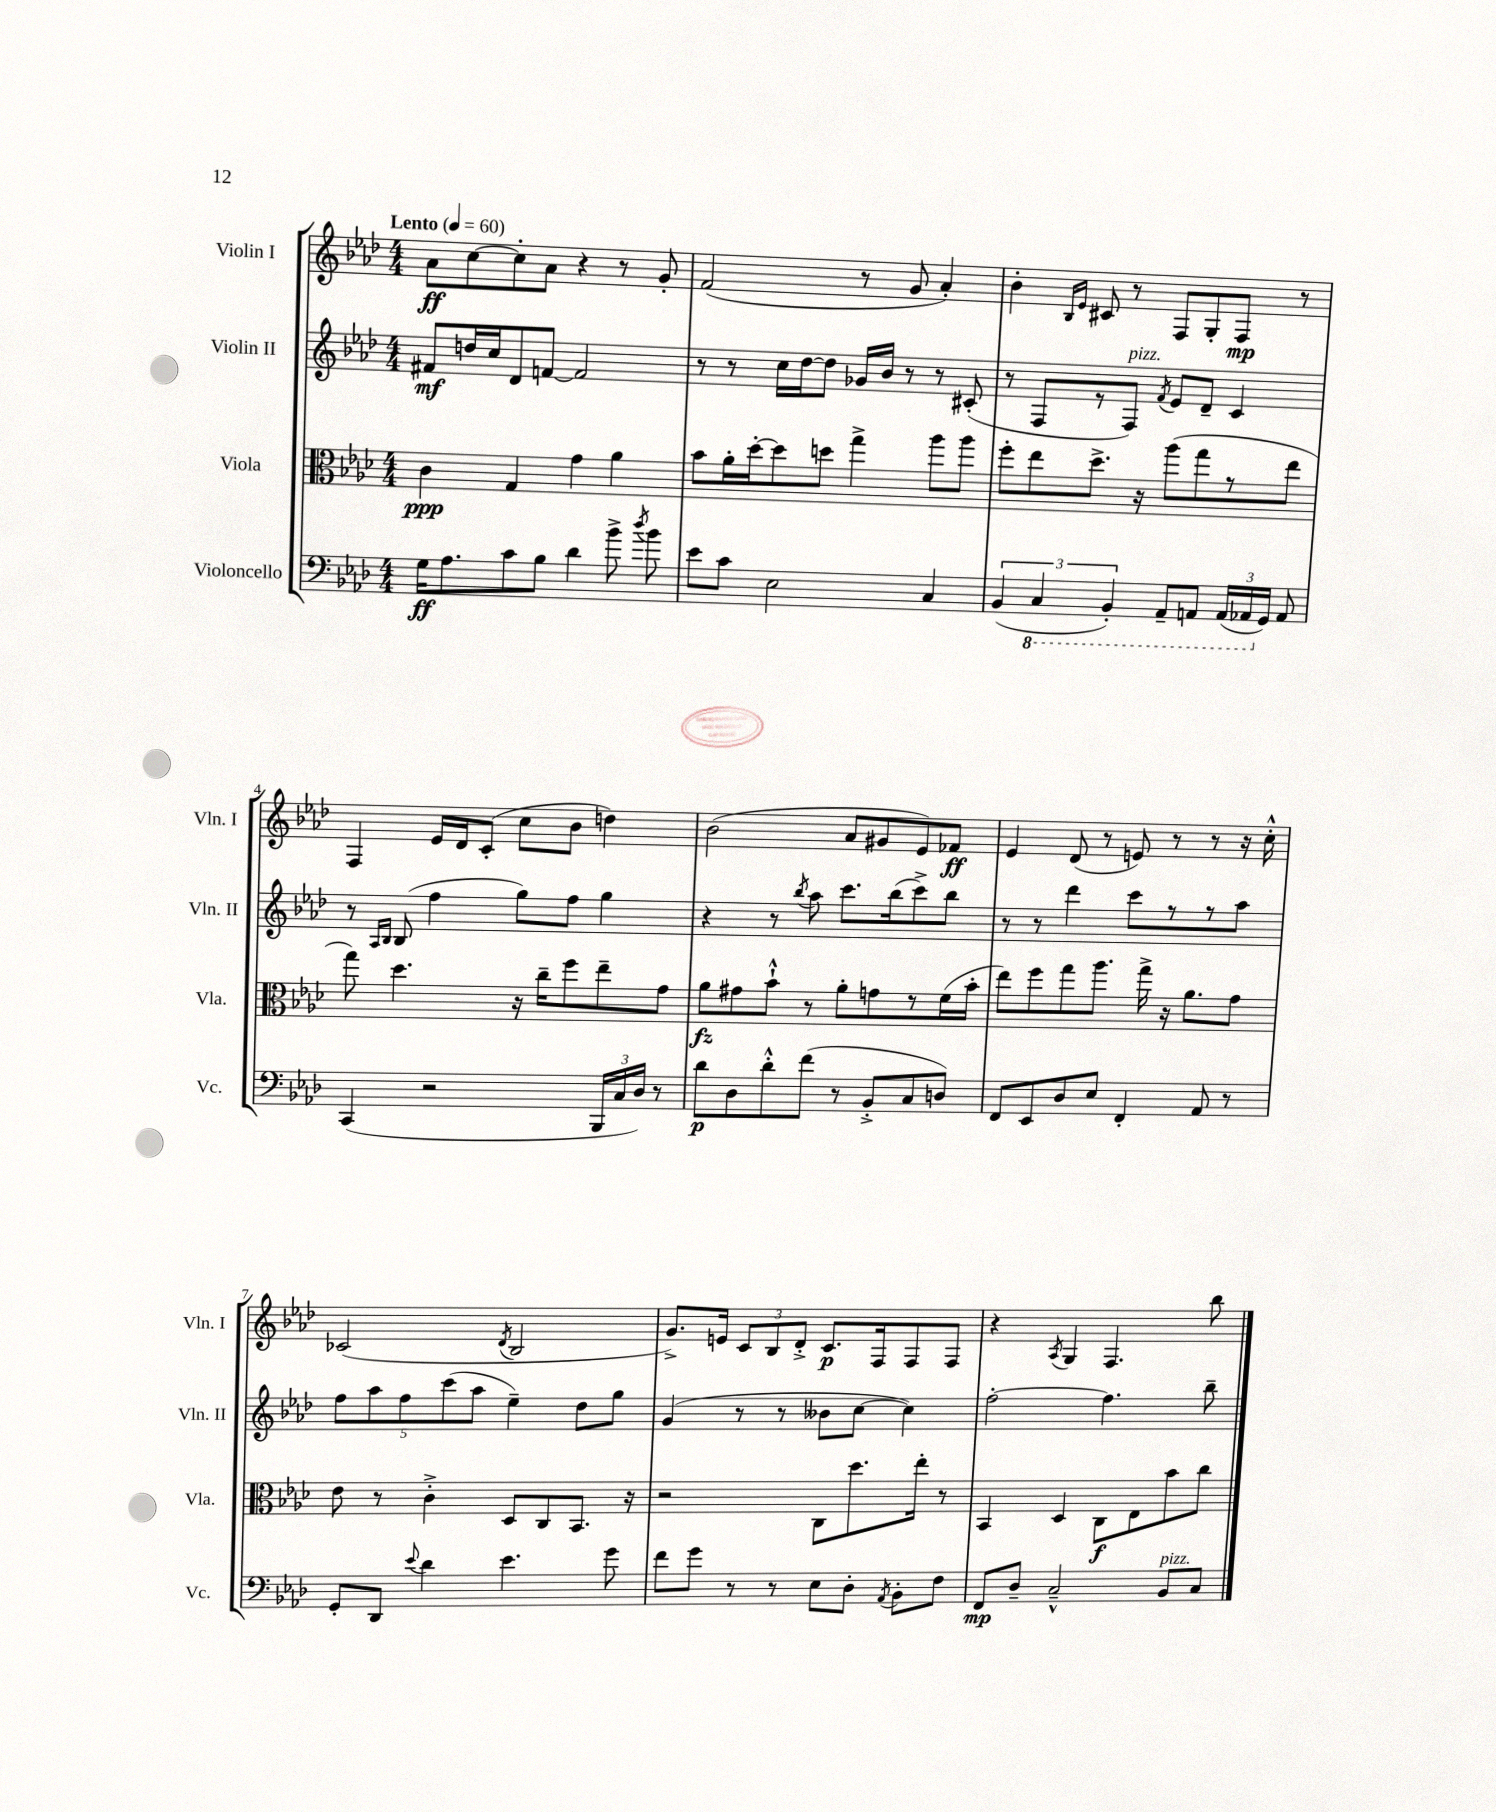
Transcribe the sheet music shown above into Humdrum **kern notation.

**kern	**dynam	**kern	**dynam	**kern	**dynam	**kern	**dynam
*part4	*part4	*part3	*part3	*part2	*part2	*part1	*part1
*staff4	*staff4	*staff3	*staff3	*staff2	*staff2	*staff1	*staff1
*I"Violoncello	*	*I"Viola	*	*I"Violin II	*	*I"Violin I	*
*I'Vc.	*	*I'Vla.	*	*I'Vln. II	*	*I'Vln. I	*
*clefF4	*	*clefC3	*	*clefG2	*	*clefG2	*
*k[b-e-a-d-]	*	*k[b-e-a-d-]	*	*k[b-e-a-d-]	*	*k[b-e-a-d-]	*
*M4/4	*	*M4/4	*	*M4/4	*	*M4/4	*
*MM60	*	*MM60	*	*MM60	*	*MM60	*
=1	=1	=1	=1	=1	=1	=1	=1
!	!	!	!	!	!	!LO:TX:a:B:t=Lento	!
16G\KL	ff	4c\	ppp	8f#X/L	mf	8a-\L	ff
8.A-\	.	.	.	.	.	.	.
.	.	.	.	16ddn/L	.	[8cc\	.
.	.	.	.	16cc/J	.	.	.
8c\	.	4G/	.	8d-/	.	8cc'\]	.
8B-\J	.	.	.	[8fn/J	.	8a-\J	.
4d-\	.	4g\	.	2f/]	.	4r	.
8b-^\	.	4a-\	.	.	.	8r	.
8qdd-/	.	.	.	.	.	.	.
8b-\	.	.	.	.	.	8g'/	.
=2	=2	=2	=2	=2	=2	=2	=2
8e-\L	.	8b-\L	.	8r	.	(2f/	.
8c\J	.	16a-'\L	.	8r	.	.	.
.	.	[16dd-'\J	.	.	.	.	.
2E-\	.	8dd-\]	.	16cc\LL	.	.	.
.	.	.	.	[16dd-\J	.	.	.
.	.	8ddn\J	.	8dd-\J]	.	.	.
.	.	4gg^\	.	16g-X/LL	.	8r	.
.	.	.	.	16b-/JJ	.	.	.
.	.	.	.	8r	.	8g/	.
4C/	.	8aa-\L	.	8r	.	4a-'/)	.
.	.	8aa-\J	.	(8c#X'/	.	.	.
=3	=3	=3	=3	=3	=3	=3	=3
(6BB-/	.	8ff'\L	.	8r	.	4b-'\	.
.	.	8ee-\	.	8F/L	.	.	.
*8ba	*	*	*	*	*	*	*
6CC/	.	.	.	.	.	.	.
.	.	.	.	.	.	16qqB-/LL	.
.	.	.	.	.	.	16qqe-/JJ	.
.	.	8.dd-^\J	.	8r	.	8c#X/	.
6BBB-'/)	.	.	.	.	.	.	.
!	!	!	!	!LO:TX:a:i:t=pizz.	!	!	!
.	.	.	.	8F/J)	.	8r	.
.	.	16r	.	.	.	.	.
.	.	.	.	8qf/	.	.	.
8AAA-~/L	.	(8aa-\L	.	8e-/L	.	8F/L	.
8AAAn/J	.	8gg\	.	8d-~/J	.	8G'/	.
(24AAA/LL	.	8r	.	4c/	.	8F/J	mp
24AAA-X/	.	.	.	.	.	.	.
*X8ba	*	*	*	*	*	*	*
24GG/JJ)	.	.	.	.	.	.	.
8AA-/	.	8ee-\J	.	.	.	8r	.
!!LO:LB:g=z
=4	=4	=4	=4	=4	=4	=4	=4
(4CC/	.	8gg\)	.	8r	.	4F/	.
.	.	.	.	16qqA-/LL	.	.	.
.	.	.	.	16qqB-/JJ	.	.	.
.	.	4.dd-\	.	(8B-/	.	.	.
2r	.	.	.	4ff\	.	16e-/LL	.
.	.	.	.	.	.	16d-/J	.
.	.	.	.	.	.	(8c'/J	.
.	.	16r	.	8gg\L)	.	8cc\L	.
.	.	16cc~\KL	.	.	.	.	.
.	.	8ff\	.	8ff\J	.	8b-\J	.
24BBB-/LL	.	8ee-~\	.	4gg\	.	4ddn\)	.
24C/	.	.	.	.	.	.	.
24D-/JJ)	.	.	.	.	.	.	.
8r	.	8g\J	.	.	.	.	.
=5	=5	=5	=5	=5	=5	=5	=5
8d-\L	p	8a-\L	fz	4r	.	(2b-\	.
8D-\	.	8g#X\	.	.	.	.	.
8d-'^^\	.	8b-`^^\J	.	8r	.	.	.
.	.	.	.	8qbb-/	.	.	.
(8f\J	.	8r	.	8aa-\	.	.	.
8r	.	8a-'\L	.	8.ccc\L	.	8a-/L	.
8BB-'^/L	.	8gn\	.	.	.	8g#X/	.
.	.	.	.	(16bb-\k	.	.	.
8C/	.	8r	.	8ccc^\)	.	8e-/)	.
8Dn/J)	.	(16f\L	.	8bb-\J	.	8f-X/J	ff
.	.	16b-'\JJ	.	.	.	.	.
=6	=6	=6	=6	=6	=6	=6	=6
8FF/L	.	8ee-\L)	.	8r	.	4e-/	.
8EE-/	.	8ff\	.	8r	.	.	.
8D-/	.	8gg\	.	4ddd-\	.	(8d-/	.
8E-/J	.	8.aa-\J	.	.	.	8r	.
4FF'/	.	.	.	8ccc\L	.	8en/)	.
.	.	16gg^\	.	.	.	.	.
.	.	16r	.	8r	.	8r	.
.	.	8.a-\L	.	.	.	.	.
8AA-/	.	.	.	8r	.	8r	.
8r	.	8g\J	.	8aa-\J	.	16r	.
.	.	.	.	.	.	16cc'^^\	.
!!LO:LB:g=z
=7	=7	=7	=7	=7	=7	=7	=7
8GG'/L	.	8e-\	.	10ff\L	.	(2c-X/	.
.	.	.	.	10aa-\	.	.	.
8DD-/J	.	8r	.	.	.	.	.
.	.	.	.	10ff\	.	.	.
8qqe-/	.	.	.	.	.	.	.
4d-\	.	4c'^\	.	.	.	.	.
.	.	.	.	(10ccc\	.	.	.
.	.	.	.	10aa-\J	.	.	.
.	.	.	.	.	.	8qd-/	.
4.e-\	.	8D-/L	.	4ee-~\)	.	2B-/	.
.	.	8C/	.	.	.	.	.
.	.	8.BB-/J	.	8dd-\L	.	.	.
8g\	.	.	.	8gg\J	.	.	.
.	.	16r	.	.	.	.	.
=8	=8	=8	=8	=8	=8	=8	=8
8f\L	.	2r	.	(4g/	.	8.g^/L)	.
8g\J	.	.	.	.	.	.	.
.	.	.	.	.	.	16en/Jk	.
8r	.	.	.	8r	.	12c/L	.
.	.	.	.	.	.	12B-/	.
8r	.	.	.	8r	.	.	.
.	.	.	.	.	.	12d-'^/J	.
8E-\L	.	8C\L	.	8b--X\L	.	8.c/L	p
8D-'\J	.	8.dd-\	.	[8cc\J	.	.	.
.	.	.	.	.	.	16F/k	.
8qAA-/	.	.	.	.	.	.	.
8BB-'\L	.	.	.	4cc\])	.	8F/	.
.	.	16ee-'\Jk	.	.	.	.	.
8F\J	.	8r	.	.	.	8F/J	.
=9	=9	=9	=9	=9	=9	=9	=9
8FF/L	mp	4BB-/	.	[2ff'\	.	4r	.
8D-~/J	.	.	.	.	.	.	.
.	.	.	.	.	.	8qA-/	.
2C~^^/	.	4D-/	.	.	.	4G/	.
.	.	8C\L	f	4.ff\]	.	4.F/	.
.	.	8E-\	.	.	.	.	.
!LO:TX:a:i:t=pizz.	!	!	!	!	!	!	!
8BB-/L	.	8b-\	.	.	.	.	.
8C/J	.	8cc\J	.	8bb-~\	.	8bb-\	.
==	==	==	==	==	==	==	==
*-	*-	*-	*-	*-	*-	*-	*-
